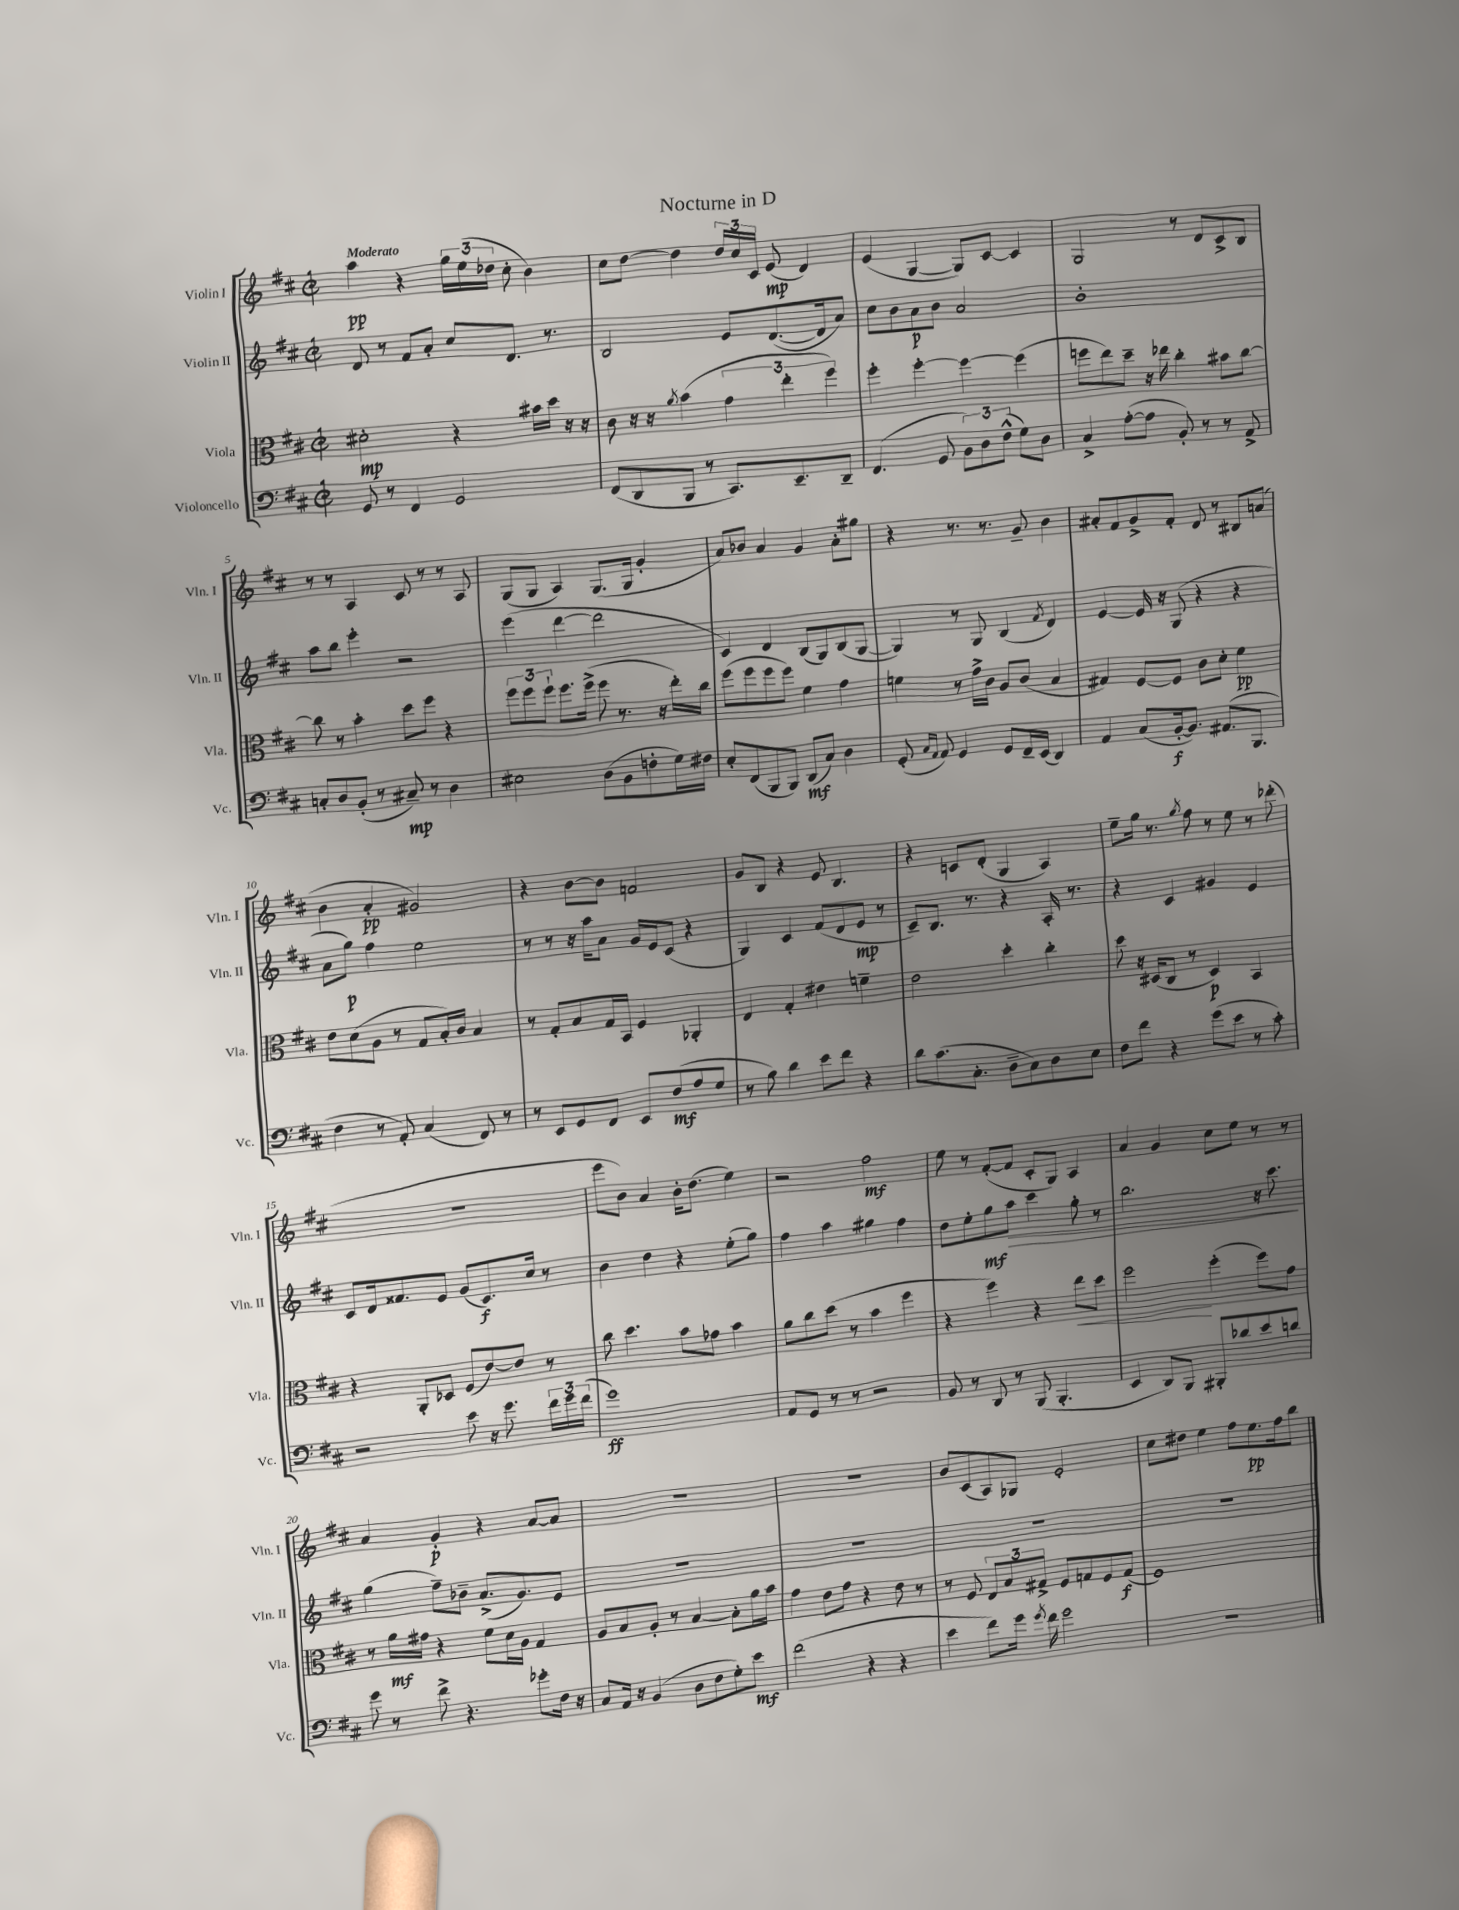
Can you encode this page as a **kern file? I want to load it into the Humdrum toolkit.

**kern	**dynam	**kern	**dynam	**kern	**dynam	**kern	**dynam
*part4	*part4	*part3	*part3	*part2	*part2	*part1	*part1
*staff4	*staff4	*staff3	*staff3	*staff2	*staff2	*staff1	*staff1
*I"Violoncello	*	*I"Viola	*	*I"Violin II	*	*I"Violin I	*
*I'Vc.	*	*I'Vla.	*	*I'Vln. II	*	*I'Vln. I	*
*clefF4	*	*clefC3	*	*clefG2	*	*clefG2	*
*k[f#c#]	*	*k[f#c#]	*	*k[f#c#]	*	*k[f#c#]	*
*M2/2	*	*M2/2	*	*M2/2	*	*M2/2	*
*met(c|)	*	*met(c|)	*	*met(c|)	*	*met(c|)	*
=1	=1	=1	=1	=1	=1	=1	=1
!	!	!	!	!	!	!LO:TX:a:B:t=Moderato	!
8GG/	.	2d#X'\	mp	8d/	.	4aa\	pp
8r	.	.	.	8r	.	.	.
4FF#/	.	.	.	8f#/L	.	4r	.
.	.	.	.	8a'/J	.	.	.
2GG/	.	4r	.	8cc#/L	.	24gg\LL	.
.	.	.	.	.	.	(24ee\	.
.	.	.	.	.	.	24dd-X\JJ	.
.	.	.	.	8.d/J	.	8cc#'\	.
.	.	16b#X\LL	.	.	.	4b\)	.
.	.	16dd\JJ	.	8.r	.	.	.
.	.	16r	.	.	.	.	.
.	.	16r	.	.	.	.	.
=2	=2	=2	=2	=2	=2	=2	=2
(8FF#/L	.	8c#\	.	2B/	.	8cc#\L	.
8DD/	.	16r	.	.	.	[8dd\J	.
.	.	16r	.	.	.	.	.
.	.	8qa/	.	.	.	.	.
8BBB/J	.	(4b\	.	.	.	4dd\]	.
8r	.	.	.	.	.	.	.
8.CC#/L)	.	6g\	.	8e/L	.	24dd/LL	.
.	.	.	.	.	.	24cc#/	.
.	.	.	.	.	.	24c#/JJ	.
.	.	.	.	([8.d/	.	(8e/	mp
.	.	6ee'\	.	.	.	.	.
8.EE~/	.	.	.	.	.	.	.
.	.	.	.	.	.	4d/)	.
.	.	.	.	16d/k]	.	.	.
.	.	6ff#\)	.	.	.	.	.
8DD~/J	.	.	.	8a/J)	.	.	.
=3	=3	=3	=3	=3	=3	=3	=3
(4.FF#/	.	4ff#'\	.	8cc#\L	.	(4e/	.
.	.	.	.	8b\	.	.	.
.	.	[4ff#'\	.	8a\	p	[4G/	.
8GG/	.	.	.	8b\J	.	.	.
12BB\L)	.	4ff#\_	.	2a/	.	8G/L])	.
12D\	.	.	.	.	.	.	.
.	.	.	.	.	.	[8c#/J	.
(12F#^^\J	.	.	.	.	.	.	.
8G\L)	.	(4ff#\]	.	.	.	4c#/]	.
8D\J	.	.	.	.	.	.	.
=4	=4	=4	=4	=4	=4	=4	=4
4C#^/	.	8ffn\L	.	1b'	.	2G/	.
.	.	8ee\)	.	.	.	.	.
([8A'\L	.	8dd~\J	.	.	.	.	.
8A\J]	.	16r	.	.	.	.	.
.	.	16ee-X\	.	.	.	.	.
8BB'/)	.	4cc#'\	.	.	.	8r	.
8r	.	.	.	.	.	8d/L	.
8r	.	8b#X\L	.	.	.	8c#^/	.
8AA^/	.	[8cc#\J	.	.	.	8B/J	.
!!LO:LB:g=z
=5	=5	=5	=5	=5	=5	=5	=5
8Cn'/L	.	8cc#\]	.	8aa\L	.	8r	.
8D/	.	8r	.	8bb\J	.	8r	.
(8BB'/J	.	4b'\	.	4eee'\	.	4A/	.
8r	.	.	.	.	.	.	.
8C#X~/)	mp	8dd\L	.	2r	.	8c#/	.
8r	.	8ff#\J	.	.	.	8r	.
4D\	.	4r	.	.	.	8r	.
.	.	.	.	.	.	8A/	.
=6	=6	=6	=6	=6	=6	=6	=6
2E#X\	.	12ff#\L	.	(4eee\	.	(8G/L	.
.	.	12ff#\	.	.	.	.	.
.	.	.	.	.	.	8G/J	.
.	.	12ff#`\J	.	.	.	.	.
.	.	8.ff#\L	.	[4ddd\	.	4A/)	.
.	.	(16ff#^\Jk	.	.	.	.	.
(8D\L	.	8ff#\	.	2ddd\]	.	(8.G/L	.
8BB\	.	8.r	.	.	.	.	.
.	.	.	.	.	.	16G/Jk	.
8Fn'\	.	.	.	.	.	4g'/	.
.	.	16r	.	.	.	.	.
16G\L)	.	16ee'\LL)	.	.	.	.	.
16F#X\JJ	.	16cc#\JJ	.	.	.	.	.
=7	=7	=7	=7	=7	=7	=7	=7
8E'/L	.	(8ff#\L	.	4c#/)	.	8a/L)	.
(8FF#/	.	8ff#\	.	.	.	8b-X/J	.
8BBB/	.	8ff#\	.	4d/	.	4a/	.
8BBB/J)	.	8ff#\J)	.	.	.	.	.
(8DD/L	mf	4f#\	.	(8B/L	.	4g/	.
8C#/J)	.	.	.	8G/)	.	.	.
4D\	.	4g\	.	(8B/	.	8a'\L	.
.	.	.	.	[8G/J	.	8gg#X\J	.
=8	=8	=8	=8	=8	=8	=8	=8
(8GG'/	.	4fn\	.	4G/])	.	4r	.
16qqC#/LL	.	.	.	.	.	.	.
16qqAA/JJ	.	.	.	.	.	.	.
8AA/)	.	.	.	.	.	.	.
4GG/	.	8r	.	8r	.	8.r	.
.	.	16g^\LL	.	8G/	.	.	.
.	.	16c#\JJ	.	.	.	8.r	.
8GG/L	.	8A/L	.	(4B/	.	.	.
16FF#~/L	.	(8c#/J	.	.	.	8g~/	.
(16EE/JJ	.	.	.	.	.	.	.
.	.	.	.	8qf#/	.	.	.
4DD/)	.	4B/	.	4d/)	.	4b\	.
=9	=9	=9	=9	=9	=9	=9	=9
4AA/	.	4G#X/)	.	[4e/	.	8a#X'/L	.
.	.	.	.	.	.	8f#/	.
(8C#/L	.	[8F#/L	.	16e/]	.	8g^/	.
.	.	.	.	16r	.	.	.
[16BB'/k	f	8F#/J]	.	(8G/	.	8f#'/J	.
8.BB/J])	.	.	.	.	.	.	.
.	.	8c#\L	.	4r	.	8d/	.
(8.AA#X/L	.	8d'\J	.	.	.	8r	.
.	.	4f#\	pp	4r	.	8B#X/L	.
8.BBB/J	.	.	.	.	.	.	.
.	.	.	.	.	.	(8an/J	.
!!LO:LB:g=z
=10	=10	=10	=10	=10	=10	=10	=10
4F#\	.	8e\L	.	8a\L	.	4b\	.
.	.	(8d\	.	8gg\J)	p	.	.
8r	.	8A\J	.	4ff#\	.	4a'/	pp
8AA'/)	.	8r	.	.	.	.	.
(4C#/	.	8G/L	.	2ee\	.	2g#X/)	.
.	.	16B'/L)	.	.	.	.	.
.	.	16c#/JJ	.	.	.	.	.
8FF#/)	.	4B/	.	.	.	.	.
8r	.	.	.	.	.	.	.
=11	=11	=11	=11	=11	=11	=11	=11
8r	.	8r	.	8r	.	4r	.
8EE/L	.	8G'/L	.	8r	.	.	.
8GG/	.	8B/	.	16r	.	[8b\L	.
.	.	.	.	16aa\KL	.	.	.
8FF#/J	.	16G/L	.	8a\J	.	8b\J]	.
.	.	16BB/JJ	.	.	.	.	.
8EE/L	.	4F#/	.	16g/LL	.	2fn/	.
.	.	.	.	16e/J	.	.	.
(8F#/	mf	.	.	(8c#/J	.	.	.
8A/	.	4AA-X'/	.	4r	.	.	.
8G/J	.	.	.	.	.	.	.
=12	=12	=12	=12	=12	=12	=12	=12
8r	.	4E/	.	4G/)	.	8g/L	.
8B\)	.	.	.	.	.	8B/J	.
4d\	.	4G'/	.	4c#/	.	4r	.
8e\L	.	4e#X\	.	(8f#/L	.	8e/	.
8f#\J	.	.	.	8d/	.	4.B/	.
4r	.	4fn~\	.	8e/J	mp	.	.
.	.	.	.	8r	.	.	.
=13	=13	=13	=13	=13	=13	=13	=13
8d\L	.	2e\	.	8c#~/L)	.	4r	.
(8.c#\	.	.	.	8.B/J	.	.	.
.	.	.	.	.	.	8cn/L	.
8.C#'\J	.	.	.	8.r	.	.	.
.	.	.	.	.	.	(8d'/J	.
8D~\L	.	4dd'\	.	4r	.	4G/	.
8C#\)	.	.	.	.	.	.	.
8D\	.	4cc#'\	.	16A'/	.	4A/)	.
.	.	.	.	8.r	.	.	.
8E\J	.	.	.	.	.	.	.
=14	=14	=14	=14	=14	=14	=14	=14
8F#\L	.	8dd\	.	4r	.	8ee~\L	.
8f#\J	.	16r	.	.	.	16gg\Jk	.
.	.	(16D#X/KL	.	.	.	8.r	.
4r	.	8C#/J	.	4c#/	.	.	.
.	.	.	.	.	.	8qgg/	.
.	.	8r	.	.	.	8ff#\	.
(8g\L	.	4D#/)	p	4g#X/	.	8r	.
8e\J	.	.	.	.	.	8ee\	.
8r	.	4BB/	.	4e/	.	8r	.
8c#'\)	.	.	.	.	.	(8ddd-X'\	.
!!LO:LB:g=z
=15	=15	=15	=15	=15	=15	=15	=15
2r	.	4r	.	8c#/L	.	1r	.
.	.	.	.	16d/k	.	.	.
.	.	.	.	8.f##X/	.	.	.
.	.	8AA'/L	.	.	.	.	.
.	.	8D-X/J	.	8e/J	.	.	.
8e\	.	(8F#/L	.	(8g/L	.	.	.
16r	.	[8e/)	.	8.c#/)	f	.	.
8.g\	.	.	.	.	.	.	.
.	.	8e/J]	.	.	.	.	.
.	.	.	.	16cc#/Jk	.	.	.
24f#\LL	.	8r	.	8r	.	.	.
24g\	.	.	.	.	.	.	.
(24f#\JJ	.	.	.	.	.	.	.
=16	=16	=16	=16	=16	=16	=16	=16
1g)	ff	8cc#\	.	4b\	.	8eee\L	.
.	.	4.dd\	.	.	.	8b\J)	.
.	.	.	.	4dd\	.	4a/	.
.	.	8b\L	.	4r	.	16b'\KL	.
.	.	.	.	.	.	(8.dd\J	.
.	.	8g-X\J	.	.	.	.	.
.	.	4b\	.	(8ee'\L	.	4ee\)	.
.	.	.	.	8gg\J)	.	.	.
=17	=17	=17	=17	=17	=17	=17	=17
8AA/L	.	8a\L	.	4ff#\	.	2r	.
8GG/J	.	8cc#\	.	.	.	.	.
8r	.	(8dd\J	.	4aa\	.	.	.
8r	.	8r	.	.	.	.	.
2r	.	4b\	.	4gg#X\	.	2ff#\	mf
.	.	4ff#\	.	4ff#\	.	.	.
=18	=18	=18	=18	=18	=18	=18	=18
8BB/	.	4r	.	8dd\L	.	8ee\	.
8r	.	.	.	8ee'\	.	8r	.
8DD/	.	4ff#\)	.	8gg\	mf	([8f#'/L	.
!	!	!	!	!	!LO:HP:b	!	!
8r	.	.	.	8aa\J	>	8f#/J]	.
(8BBB/	.	4r	.	4ccc#\	.	8c#'/L	.
4.BBB'/	.	.	.	.	.	8G/J)	.
!	!	!	!LO:HP:b	!	!	!	!
.	.	8ee\L	<	8gg'\	.	4A/	.
.	.	8dd\J	.	8r	.	.	.
=19	=19	=19	=19	=19	=19	=19	=19
4EE/	.	2ff#\	.	2.bb\	.	4a/	.
8DD/L)	.	.	.	.	.	4g/	.
8BBB/J	.	.	.	.	.	.	.
8BBB#X'/L	.	(4ff#'\	[	.	.	8cc#\L	.
8d-X/	.	.	.	.	.	8ee\J	.
8e/	.	8ff#\L)	.	16r	.	8r	.
.	.	.	.	8.ccc#\	.	.	.
8dn/J	.	8g\J	.	.	.	8r	.
.	.	.	.	.	]	.	.
!!LO:LB:g=z
=20	=20	=20	=20	=20	=20	=20	=20
8g\	.	8r	.	(4gg\	.	4a/	.
8r	.	16a\LL	mf	.	.	.	.
.	.	16g#X\JJ	.	.	.	.	.
8f#^\	.	4r	.	8ff#~\L)	.	4g'/	p
4.r	.	.	.	8b-X~\J	.	.	.
.	.	8f#\L	.	(8.a^/L	.	4r	.
.	.	16d\L	.	.	.	.	.
.	.	16A\JJ	.	8.g/)	.	.	.
8g-X'\L	.	4G/	.	.	.	[8a/L	.
16F#\Jk	.	.	.	8e/J	.	8a/J]	.
16r	.	.	.	.	.	.	.
=21	=21	=21	=21	=21	=21	=21	=21
8C#/L	.	8A/L	.	1r	.	1r	.
16AA/Jk	.	8B/	.	.	.	.	.
16r	.	.	.	.	.	.	.
(4BB/	.	8A'/J	.	.	.	.	.
.	.	8r	.	.	.	.	.
8D\L	.	[4B/	.	.	.	.	.
8F#\	.	.	.	.	.	.	.
8G'\)	.	8B'\L]	.	.	.	.	.
8e\J	mf	16a\L	.	.	.	.	.
.	.	16b\JJ	.	.	.	.	.
=22	=22	=22	=22	=22	=22	=22	=22
(2f#\	.	4g\	.	1r	.	1r	.
.	.	8e\L	.	.	.	.	.
.	.	8g\J	.	.	.	.	.
4r	.	4r	.	.	.	.	.
4r	.	8e\	.	.	.	.	.
.	.	8r	.	.	.	.	.
=23	=23	=23	=23	=23	=23	=23	=23
4e\	.	8r	.	1r	.	8b/L	.
.	.	8F#/	.	.	.	(8c#/	.
8f#\L)	.	12E/L	.	.	.	8A/)	.
.	.	12B/	.	.	.	.	.
16g\Jk	.	.	.	.	.	8G-X/J	.
.	.	12G#X^/J	.	.	.	.	.
8qg/	.	.	.	.	.	.	.
16f#\	.	.	.	.	.	.	.
2g\	.	8F#/L	.	.	.	2e'/	.
.	.	8Gn/	.	.	.	.	.
.	.	8F#/	.	.	.	.	.
.	.	(8G/J	f	.	.	.	.
=24	=24	=24	=24	=24	=24	=24	=24
1r	.	1F#)	.	1r	.	8cc#\L	.
.	.	.	.	.	.	8dd#X\J	.
.	.	.	.	.	.	4ee\	.
.	.	.	.	.	.	8ff#\L	.
.	.	.	.	.	.	8.ee\	pp
.	.	.	.	.	.	16ff#\k	.
.	.	.	.	.	.	8bb\J	.
==	==	==	==	==	==	==	==
*-	*-	*-	*-	*-	*-	*-	*-
